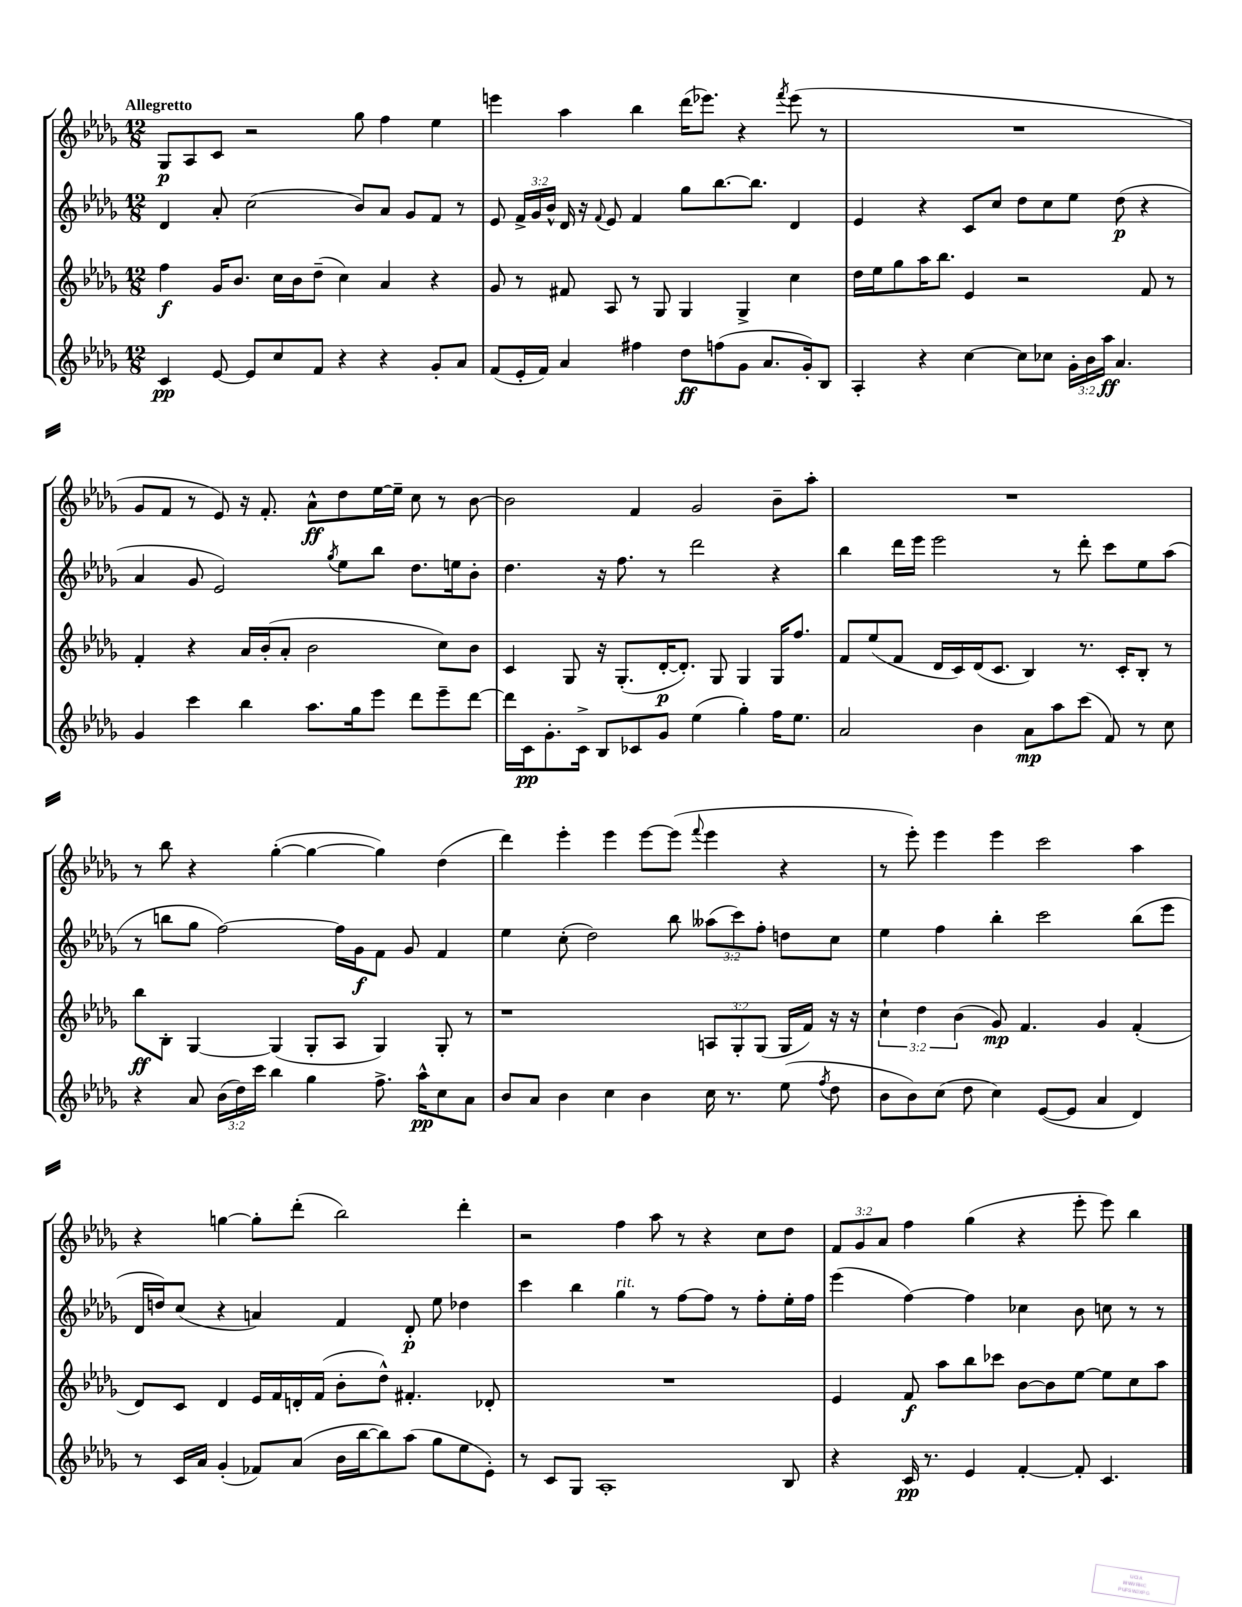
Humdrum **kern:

**kern	**kern	**kern	**kern
*staff4	*staff3	*staff2	*staff1
*clefG2	*clefG2	*clefG2	*clefG2
*k[b-e-a-d-g-]	*k[b-e-a-d-g-]	*k[b-e-a-d-g-]	*k[b-e-a-d-g-]
*M12/8	*M12/8	*M12/8	*M12/8
4c	4ff	4d-	8G-
.	.	.	8A-
[8e-	16g-	8a-'	8c
.	8.b-	.	.
8e-]	.	(2cc	2r
8cc	16cc	.	.
.	16b-	.	.
8f	(8dd-~	.	.
4r	4cc)	.	.
.	.	8b-)	8gg-
4r	4a-	8a-	4ff
.	.	8g-	.
8g-'	4r	8f	4ee-
8a-	.	8r	.
=	=	=	=
(8f	8g-	8e-	4eee
16e-'	8r	24f^	.
.	.	24g-	.
16f)	.	.	.
.	.	24b-^^	.
4a-	8f#	16d-	4aa-
.	.	16r	.
.	.	8qqf	.
.	8A-	8e-	.
4ff#	8r	4f	4bb-
.	8G-	.	.
8dd-	4G-	8gg-	(16ddd-
.	.	.	8.eee-)
(8ff	.	[8.bb-	.
8g-	4G-^	.	4r
.	.	8.bb-]	.
8.a-	.	.	.
.	.	.	8qfff
.	4cc	4d-	(8eee-
16g-')	.	.	.
8B-	.	.	8r
=	=	=	=
4A-'	16dd-	4e-	1.r
.	16ee-	.	.
.	8gg-	.	.
4r	16aa-	4r	.
.	8.bb-	.	.
[4cc	4e-	8c	.
.	.	8cc	.
8cc]	2r	8dd-	.
8cc-	.	8cc	.
24g-'	.	8ee-	.
24b-	.	.	.
24aa-	.	.	.
4.a-	.	(8dd-	.
.	8f	4r	.
.	8r	.	.
=	=	=	=
4g-	4f'	4a-	8g-
.	.	.	8f
4ccc	4r	8g-	8r
.	.	2e-)	8e-)
4bb-	16a-	.	16r
.	(16b-'	.	8.f'
.	8a-'	.	.
8.aa-	2b-	.	8a-^^
.	.	8qgg-	.
.	.	8ee-	8dd-
16gg-	.	.	.
8eee-	.	8bb-	[16ee-
.	.	.	16ee-~]
8ddd-	.	8.dd-	8cc
8eee-~	8cc)	.	8r
.	.	16ee	.
[8ddd-	8b-	8b-'	[8b-
=	=	=	=
16ddd-]	4c	4.dd-	2b-]
16c	.	.	.
8.g-'	.	.	.
.	8G-	.	.
16c^	.	.	.
8B-	16r	16r	.
.	(8.G-'	8.ff	.
8c-	.	.	4f
8g-	[16d-'	8r	.
.	8.d-'])	.	.
(4ee-	.	2ddd-	2g-
.	8G-	.	.
4gg-')	4G-	.	.
16ff	16G-	4r	8b-~
8.ee-	8.ff	.	.
.	.	.	8aa-'
=	=	=	=
2a-	8f	4bb-	1.r
.	(8ee-	.	.
.	8f	16ddd-	.
.	.	16eee-	.
.	16d-	2eee-	.
.	16c)	.	.
4b-	(16d-	.	.
.	8.c	.	.
8a-	4B-)	.	.
8aa-	.	8r	.
(8ccc	8.r	8ddd-'	.
8f)	.	8ccc	.
.	16c'	.	.
8r	8B-'	8ee-	.
8cc	8r	(8aa-	.
=	=	=	=
4r	8bb-	8r	8r
.	8B-'	8bb	8bb-
8a-	[4G-	8gg-	4r
(24b-	.	[2ff)	.
24dd-)	.	.	.
24ccc	.	.	.
4bb-	(4G-]	.	([4gg-'
4gg-	8G-'	.	4gg-_
.	8A-	16ff]	.
.	.	16g-	.
8.ff^	4G-)	8f	4gg-])
.	.	8g-	.
16aa-^^	.	.	.
8cc	8G-'	4f	(4dd-
8a-	8r	.	.
=	=	=	=
8b-	1r	4ee-	4ddd-)
8a-	.	.	.
4b-	.	(8cc'	4eee-'
.	.	2dd-)	.
4cc	.	.	4eee-
4b-	.	.	[8eee-
.	.	8bb-	(8eee-]
.	.	.	8qqfff
16cc	12A	(12aa--	4eee-
8.r	.	.	.
.	12G-'	12ccc)	.
.	(12G-	12ff'	.
(8ee-	16G-	8dd	4r
.	16f)	.	.
8qff	.	.	.
8dd-	16r	8cc	.
.	16r	.	.
=	=	=	=
8b-	6cc`	4ee-	8r
8b-)	.	.	8eee-')
.	6dd-	.	.
(8cc	.	4ff	4eee-
.	(6b-	.	.
8dd-	.	.	.
4cc)	8g-)	4bb-'	4eee-
.	4.f	.	.
([8e-	.	2ccc	2ccc
8e-]	.	.	.
4a-	4g-	.	.
4d-)	(4f'	(8bb-	4aa-
.	.	8eee-	.
=	=	=	=
8r	8d-)	16d-	4r
.	.	16dd)	.
16c	8c	(8cc	.
16a-	.	.	.
(4g-'	4d-	4r	[4gg
8f-)	16e-	4a)	8gg']
.	16f	.	.
(8a-	16d'	.	(8ddd-'
.	(16f	.	.
16b-	8b-'	4f	2bb-)
[16bb-	.	.	.
8bb-])	8dd-^^)	.	.
(8aa-	4.f#'	8d-'	.
8gg-	.	8ee-	.
8ee-	.	4dd-	4ddd-'
8e-')	8d-'	.	.
=	=	=	=
8r	1.r	4ccc	2r
8c	.	.	.
8G-	.	4bb-	.
1A-'	.	.	.
.	.	4gg-	4ff
.	.	8r	8aa-
.	.	[8ff	8r
.	.	8ff]	4r
.	.	8r	.
.	.	8ff'	8cc
8B-	.	16ee-'	8dd-
.	.	16ff	.
=	=	=	=
4r	4e-	(4eee-	12f
.	.	.	12g-
.	.	.	12a-
16c	8f	[4ff)	4ff
8.r	.	.	.
.	8aa-	.	.
4e-	8bb-	4ff]	(4gg-
.	8ccc-	.	.
[4f'	[8b-	4cc-	4r
.	8b-]	.	.
8f']	[8ee-	8b-	8eee-'
4.c	8ee-]	8cc	8eee-)
.	8cc	8r	4bb-
.	8aa-	8r	.
==	==	==	==
*-	*-	*-	*-
